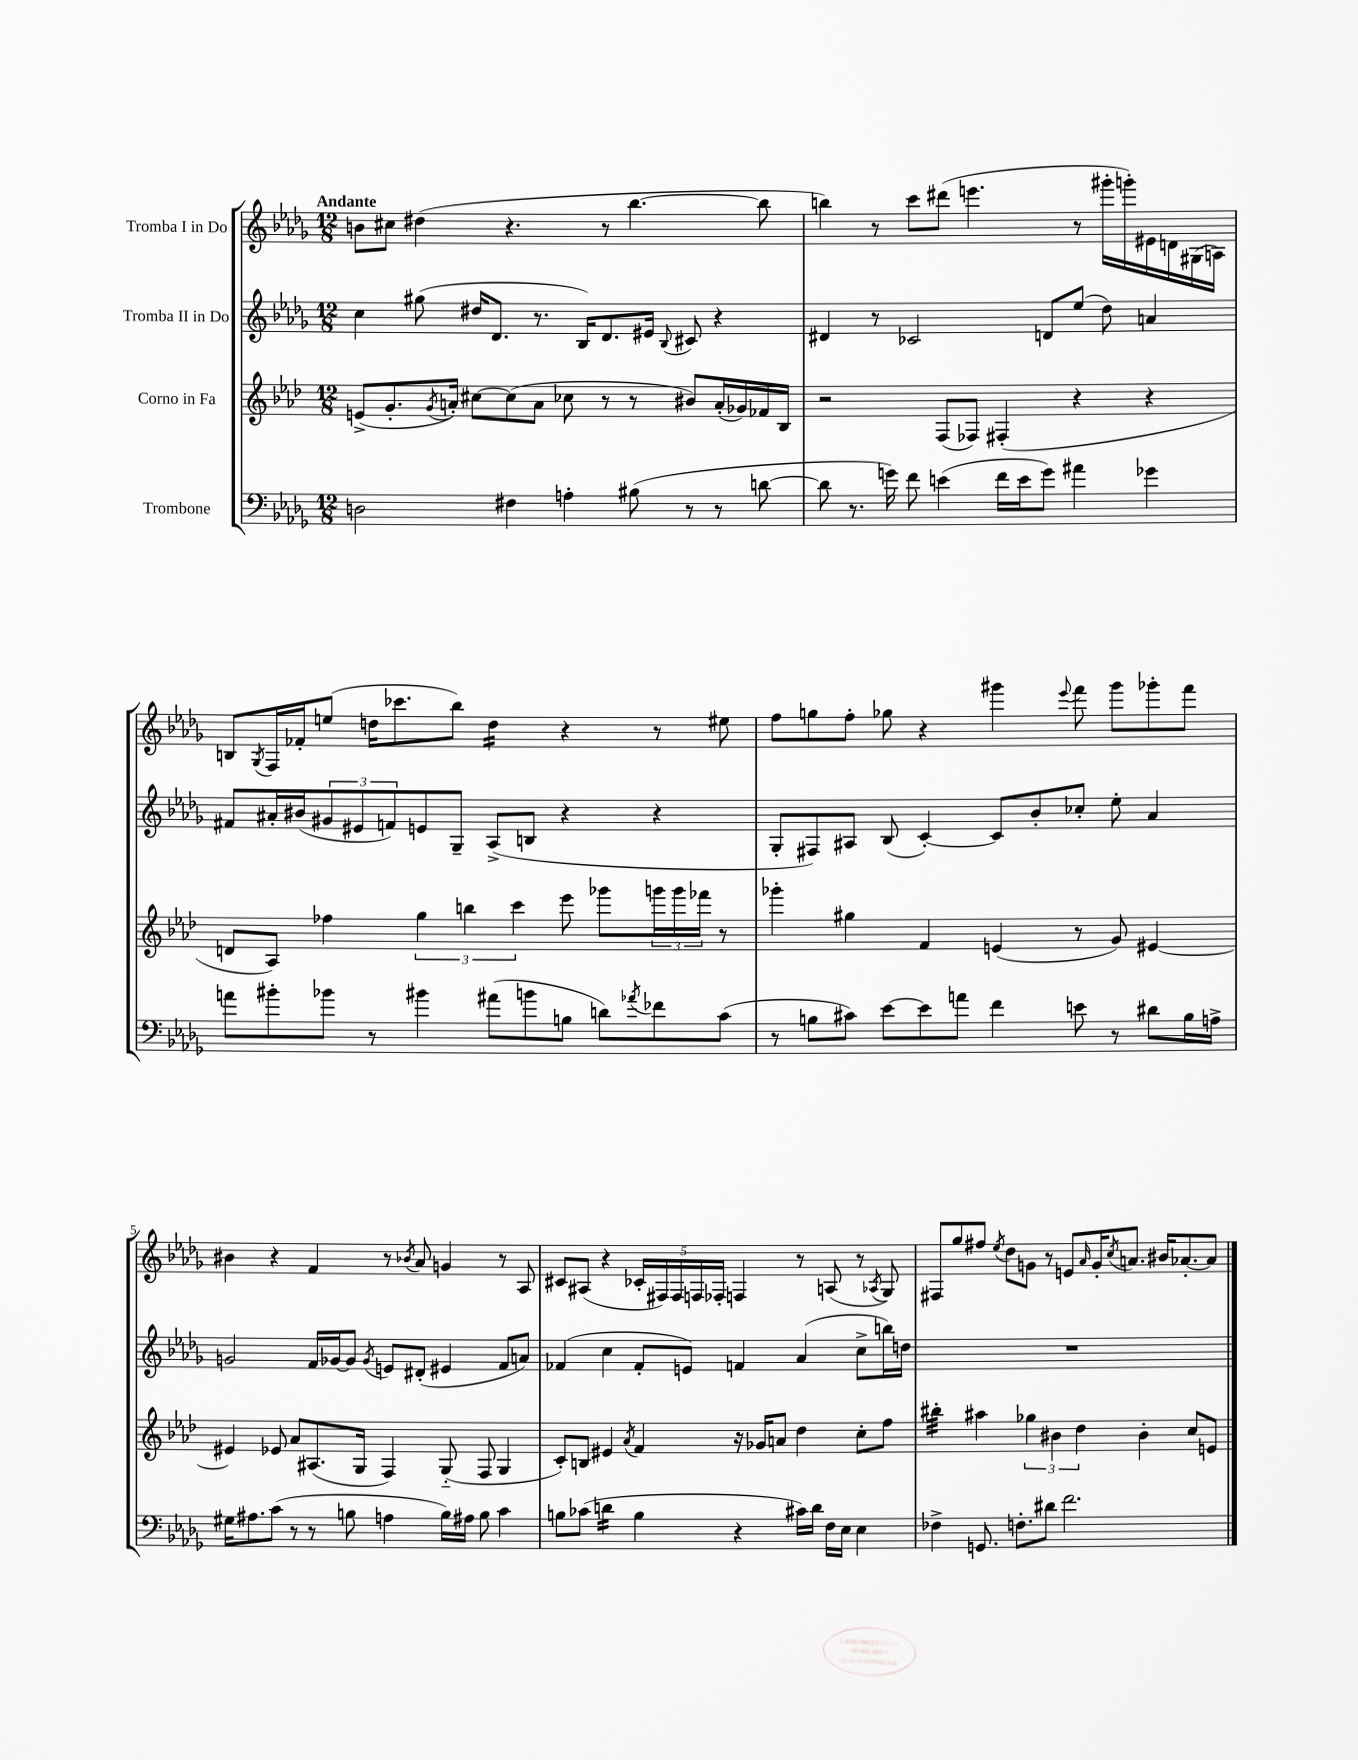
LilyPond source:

<<
\new StaffGroup <<
\new Staff = "s0" \with { instrumentName = "Tromba I in Do" } {
    \clef treble \key des \major \numericTimeSignature \time 12/8 \tempo "Andante"
    b'8 cis''8 dis''4( r4. r8 bes''4.~ bes''8 |
    b''4) r8 c'''8 dis'''8( e'''4. r8 gis'''16-. g'''16-.) eis'16 d'16 gis16( a16) |
    b8 \acciaccatura { ges8 } f16 fes'16-. e''8( d''16 ces'''8. bes''8) d''4:16 r4 r8 eis''8 |
    f''8 g''8 f''8-. ges''8 r4 gis'''4 \appoggiatura { ees'''8 } f'''8 gis'''8 ges'''8-. f'''8 |
    bis'4 r4 f'4 r8 \acciaccatura { bes'8 } aes'8 g'4 r8 aes8 |
    cis'8 ais8( r4 \tuplet 5/4 { ces'16-. fis16) fis16 f16 fes16-. } f4 r8 a8( r8 \acciaccatura { aes8 } ges8) |
    fis8 ges''8 fis''8 \acciaccatura { ees''8 } des''8 g'8 r8 e'8 \grace { aes'16 } g'16-. \acciaccatura { c''8 } a'8. bis'16 aes'8.~-. aes'8 \bar "|." |
}
\new Staff = "s1" \with { instrumentName = "Tromba II in Do" } {
    \clef treble \key des \major \numericTimeSignature \time 12/8
    c''4 gis''8( dis''16 des'8. r8. bes16) des'8. eis'16 \appoggiatura { bes8 } cis'8 r4 |
    dis'4 r8 ces'2 d'8 ees''8( des''8) a'4 |
    fis'8 ais'16-. bis'16( \tuplet 3/2 { gis'8 eis'8 f'8) } e'8 ges8-- aes8->( b8 r4 r4 |
    ges8-. fis8) ais8 bes8( c'4~-.) c'8 bes'8-. ces''8-. ees''8-. aes'4 |
    g'2 f'16 ges'16~ ges'8 \acciaccatura { ges'8 } e'8 dis'8-.( eis'4 f'8 a'8) |
    fes'4( c''4 fes'8-. e'8) f'4 aes'4( c''8-> b''16) d''16 |
    R1. \bar "|." |
}
\new Staff = "s2" \with { instrumentName = "Corno in Fa" } {
    \clef treble \key aes \major \numericTimeSignature \time 12/8
    e'8->( g'8.-. \acciaccatura { g'8 } a'16-.) cis''8~ cis''8( a'8 ces''8 r8 r8 bis'8) a'16-.( ges'16) fes'16 bes16 |
    r2 f8( fes8) fis4-.( r4 r4 |
    d'8 aes8) fes''4 \tuplet 3/2 { g''4 b''4 c'''4 } ees'''8 ges'''8 \tuplet 3/2 { g'''16 g'''16 fes'''16 } r8 |
    ges'''4-. gis''4 f'4 e'4( r8 g'8) eis'4~ |
    eis'4 ees'8 aes'8 ais8.( g16 f4) g8-_( f8 g4 |
    c'8-.) b8 eis'4 \acciaccatura { aes'8 } f'4 r16 ges'16 a'8 des''4 c''8-. f''8 |
    bis''4:32-. ais''4 \tuplet 3/2 { ges''4 bis'4 des''4 } bis'4-. c''8 e'8 \bar "|." |
}
\new Staff = "s3" \with { instrumentName = "Trombone" } {
    \clef bass \key des \major \numericTimeSignature \time 12/8
    d2 fis4 a4-. bis8( r8 r8 d'8~ |
    d'8 r8. g'16) f'8 e'4( f'16 e'16 g'8) ais'4 ges'4 |
    a'8 bis'8-. bes'8 r8 bis'4 ais'8( b'8 b8 d'8) \acciaccatura { aes'8 } fes'8 c'8( |
    r8 b8 cis'8) ees'8~ ees'8 a'8 f'4 e'8 r8 dis'8 b16 a16-> |
    gis16 ais8. c'8( r8 r8 b8 a4 b16) ais16 b8 c'4 |
    b8 ces'8( d'4:16 b4 r4 cis'16) d'16 f16 ees16 ees4 |
    fes4-> g,8. f8.-. dis'8 f'2. \bar "|." |
}
>>
>>
\layout { \context { \Score \override BarNumber.break-visibility = ##(#f #t #t) barNumberVisibility = #(every-nth-bar-number-visible 5) } }
